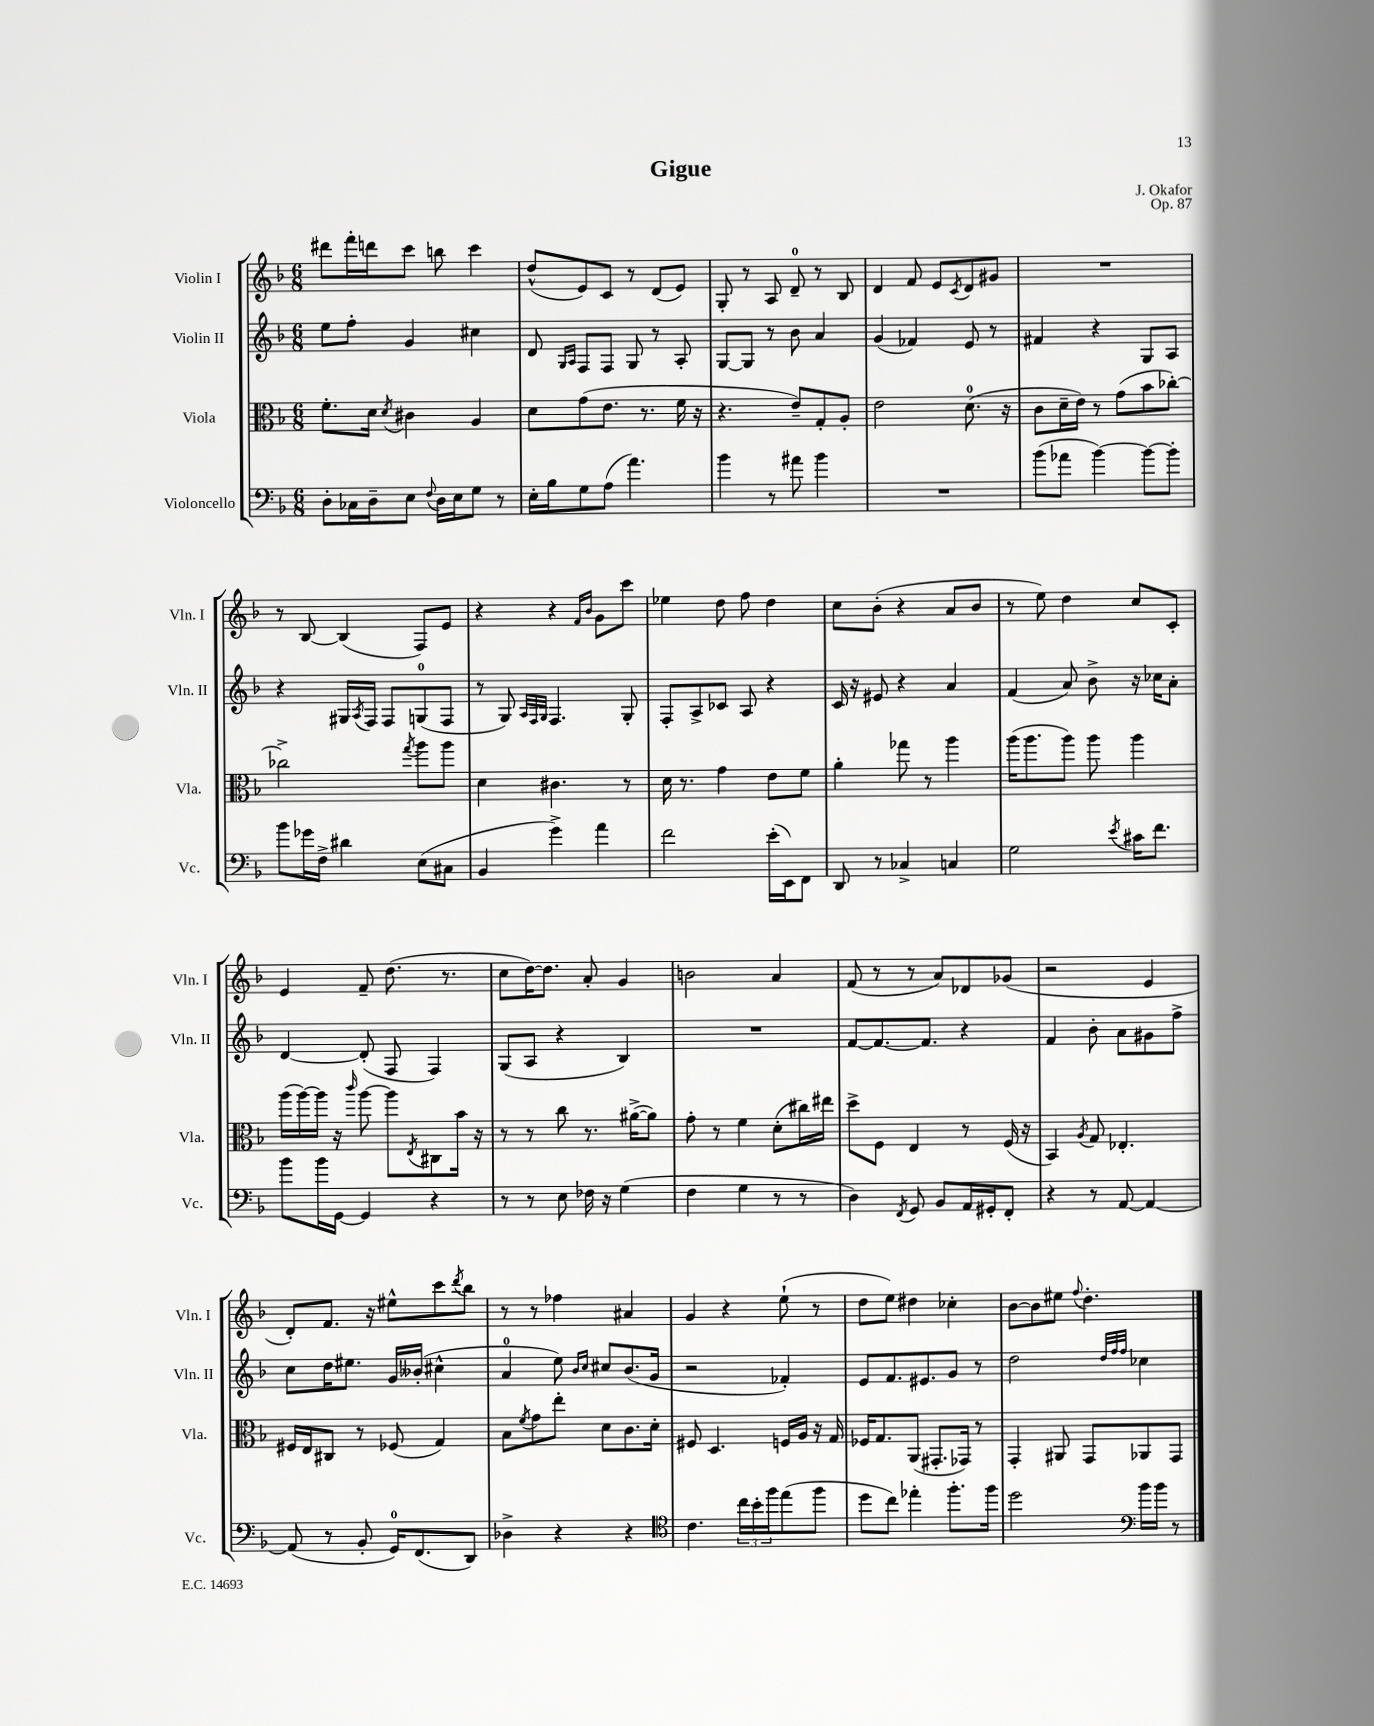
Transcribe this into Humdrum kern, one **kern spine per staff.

**kern	**kern	**kern	**kern
*staff4	*staff3	*staff2	*staff1
*clefF4	*clefC3	*clefG2	*clefG2
*k[b-]	*k[b-]	*k[b-]	*k[b-]
*M6/8	*M6/8	*M6/8	*M6/8
8D'	8.f'	8ee	8ddd#
16C-	.	8ff'	16fff'
16D~	16d	.	16ddd
.	8qd	.	.
8E	4c#	4g	8ccc
8qqF	.	.	.
16D	.	.	8bb
16E	.	.	.
8G	4A	4cc#	4ccc
8r	.	.	.
=	=	=	=
16E'	8d	8d	(8dd^^
16B-	.	.	.
.	.	16qqG	.
.	.	16qqA	.
8G	(8g	8F	8e)
(8A	8.e	8F	8c
4.a)	.	8G	8r
.	8.r	.	.
.	.	8r	(8d
.	16f	8A'	8e)
.	16r	.	.
=	=	=	=
4b-	4.r	[8G	8G'
.	.	8G]	8r
8r	.	8r	8A
8a#	8e~)	8b-	8d~
4b-	8G'	4a	8r
.	8A'	.	8B-
=	=	=	=
2.r	2e	(4g	4d
.	.	4f-)	8f
.	.	.	8e
.	.	.	8qc
.	(8.d	8e	8d
.	.	8r	8g#
.	16r	.	.
=	=	=	=
(8b-	8c	4f#	2.r
8a-	16d~	.	.
.	16e)	.	.
[4b-)	8r	4r	.
.	(8g	.	.
8b-_	8b-	8G	.
8b-']	[8cc-')	8A	.
=	=	=	=
8b-	2cc-^]	4r	8r
16g-	.	.	[8B-
16F^	.	.	.
4d#	.	16G#	(4B-]
.	.	8qA	.
.	.	16F	.
.	.	8F	.
.	8qgg	.	.
(8E	8aa	(8G	8F)
8C#	8aa	8F	8e
=	=	=	=
4BB-	4d	8r	4r
.	.	8G)	.
.	.	32qqA	.
.	.	32qqF	.
.	.	32qqG	.
4g^)	4.c#	4.F	4r
.	.	.	16qqf
.	.	.	16qqb-
4a	.	.	8g
.	8r	8G'	8ccc
=	=	=	=
2f	16d	8F'	4ee-
.	8.r	.	.
.	.	8A^	.
.	4g	8c-	8dd
.	.	8A	8ff
(16e'	8e	4r	4dd
16EE)	.	.	.
8FF	8f	.	.
=	=	=	=
8DD	4a'	16c	8cc
.	.	16r	.
8r	.	8e#	(8b-'
4C-^	8gg-	4r	4r
.	8r	.	.
4C	4aa	4a	8a
.	.	.	8b-
=	=	=	=
2G	(16aa	(4f	8r
.	8.aa	.	.
.	.	.	8ee)
.	8aa)	8a)	4dd
.	8aa	8b-^	.
8qe	.	.	.
16c#	4aa	16r	8cc
8.f	.	16cc-	.
.	.	8a'	8c'
=	=	=	=
8b-	(16aa	[4d	4e
.	[16aa)	.	.
16b-	16aa]	.	.
[16GG	16r	.	.
.	16qqccc	.	.
4GG]	[8aa	(8d']	8f~
.	8aa]	8F	(8.dd
.	8qE	.	.
4r	8C#	4F)	.
.	.	.	8.r
.	16b-	.	.
.	16r	.	.
=	=	=	=
8r	8r	(8G	8cc
8r	8r	8A	[16dd)
.	.	.	8.dd]
8E	8cc	4r	.
16F-	8.r	.	8a'
16r	.	.	.
(4G	.	4B-)	4g
.	([16a#^	.	.
.	8a#])	.	.
=	=	=	=
4F	8g'	2.r	2b
.	8r	.	.
4G	4f	.	.
8r	(8d'	.	4a
8r	16cc#)	.	.
.	16ee#	.	.
=	=	=	=
4D)	8dd^	[8f	(8f
.	8F	8.f_	8r
8qFF	.	.	.
8GG	4E	.	8r
.	.	8.f]	.
8BB-	.	.	8a)
16AA	8r	4r	8d-
16GG#'	.	.	.
8FF'	(16F	.	(8g-
.	16r	.	.
=	=	=	=
4r	4BB-)	4f	2r
.	8qA	.	.
8r	8G	8b-'	.
[8AA	4.E-'	8a	.
4AA_	.	8g#	4e
.	.	8ff^	.
=	=	=	=
(8AA]	16F#	8cc	8d')
.	16E	.	.
8r	8C#	16dd	8.f
.	.	8.ee#	.
8BB-'	8r	.	.
.	.	.	16r
16GG)	(8F-	16g	8ee#^^
(8.FF	.	(16b--'	.
.	4G)	4cc#^^	8ccc
.	.	.	8qddd
8DD)	.	.	8bb-
=	=	=	=
4D-^	8B-	4a	8r
.	8qf	.	.
.	8g	.	8r
4r	8ee'	8ee)	4ff-
.	.	16qqb-	.
.	.	16qqcc	.
.	8d	8cc#	.
4r	8.c	(8.b-	4a#
.	16d'	16g	.
=	=	=	=
*clefC4	*	*	*
4.c	8F#	2r	4g
.	4.D	.	.
.	.	.	4r
24cc	.	.	.
24b-'	.	.	.
24ff	.	.	.
(8ee	16F	4f-')	(8ee`
.	16A	.	.
8ff	16r	.	8r
.	16G	.	.
=	=	=	=
8dd	16F-	8e	8dd
.	8.G	.	.
8cc)	.	8.f	8ee)
4ee-'	(8AA	.	4dd#
.	.	8.e#	.
.	8.GG#'	.	.
8.ff'	.	8g	4cc-'
.	16GG-)	.	.
.	8r	8r	.
16ff	.	.	.
=	=	=	=
2dd	4GG'	2dd	[8b-
.	.	.	8b-]
.	8AA#	.	8ee#
.	.	.	8qqff
.	8GG	.	4.dd'
*clefF4	*	*	*
.	.	32qqdd	.
.	.	32qqff	.
.	.	32qqff	.
16b-	8AA-	4cc-	.
16b-	.	.	.
8r	8GG	.	.
==	==	==	==
*-	*-	*-	*-
